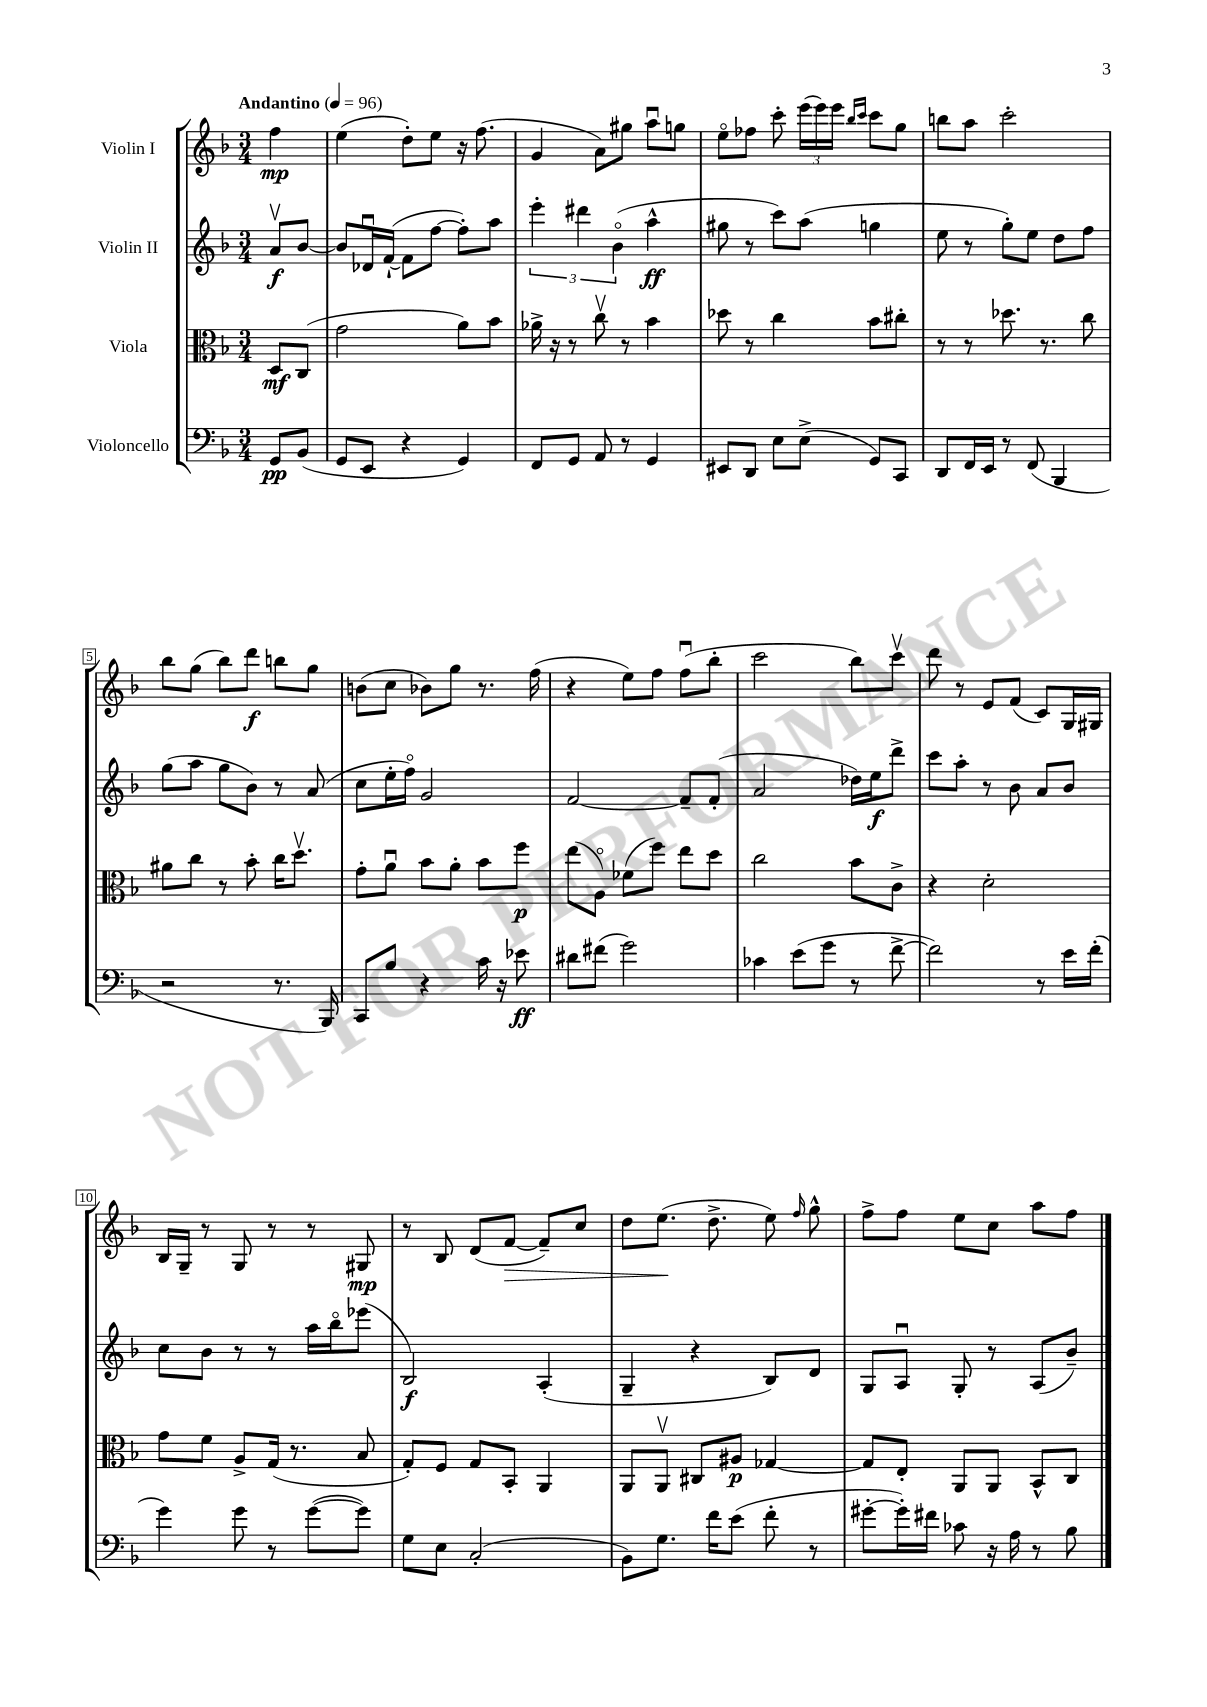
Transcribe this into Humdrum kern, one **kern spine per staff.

**kern	**dynam	**kern	**dynam	**kern	**dynam	**kern	**dynam
*part4	*part4	*part3	*part3	*part2	*part2	*part1	*part1
*staff4	*staff4	*staff3	*staff3	*staff2	*staff2	*staff1	*staff1
*I"Violoncello	*	*I"Viola	*	*I"Violin II	*	*I"Violin I	*
*clefF4	*	*clefC3	*	*clefG2	*	*clefG2	*
*k[b-]	*	*k[b-]	*	*k[b-]	*	*k[b-]	*
*M3/4	*	*M3/4	*	*M3/4	*	*M3/4	*
*MM96	*	*MM96	*	*MM96	*	*MM96	*
=	=	=	=	=	=	=	=
!	!	!	!	!	!	!LO:TX:a:B:t=Andantino	!
8GG/L	pp	8D/L	mf	8av/L	f	4ff\	mp
(8BB-/J	.	(8C/J	.	[8b-/J	.	.	.
=1	=1	=1	=1	=1	=1	=1	=1
8GG/L	.	2g\	.	8b-/L]	.	(4ee\	.
8EE/J	.	.	.	16d-Xu/L	.	.	.
.	.	.	.	([16f`/JJ	.	.	.
4r	.	.	.	8f\L]	.	8dd'\L)	.
.	.	.	.	[8ff\J	.	8ee\J	.
4GG/)	.	8a\L)	.	8ff'\L])	.	16r	.
.	.	.	.	.	.	(8.ff\	.
.	.	8b-\J	.	8aa\J	.	.	.
=2	=2	=2	=2	=2	=2	=2	=2
8FF/L	.	16a-X^\	.	6eee'\	.	4g/	.
.	.	16r	.	.	.	.	.
8GG/J	.	8r	.	.	.	.	.
.	.	.	.	6ddd#X\	.	.	.
8AA/	.	8ccv\	.	.	.	8a\L)	.
.	.	.	.	(6b-\	.	.	.
8r	.	8r	.	.	.	8gg#X\J	.
4GG/	.	4b-\	.	4aa^^\	ff	8aau\L	.
.	.	.	.	.	.	8ggn\J	.
=3	=3	=3	=3	=3	=3	=3	=3
8EE#X/L	.	8dd-X\	.	8gg#X\	.	8ee\L	.
8DD/J	.	8r	.	8r	.	8ff-X\J	.
8E\L	.	4cc\	.	8ccc\L)	.	8ccc'\	.
(8E^\J	.	.	.	(8aa\J	.	(24eee\LL	.
.	.	.	.	.	.	24eee\)	.
.	.	.	.	.	.	24eee\JJ	.
.	.	.	.	.	.	16qqbb-/LL	.
.	.	.	.	.	.	16qqccc/JJ	.
8GG/L)	.	8b-\L	.	4ggn\	.	8ccc\L	.
8CC/J	.	8cc#X'\J	.	.	.	8gg\J	.
=4	=4	=4	=4	=4	=4	=4	=4
8DD/L	.	8r	.	8ee\	.	8bbn\L	.
16FF/L	.	8r	.	8r	.	8aa\J	.
16EE/JJ	.	.	.	.	.	.	.
8r	.	8.dd-X\	.	8gg'\L)	.	2ccc'\	.
(8FF/	.	.	.	8ee\J	.	.	.
.	.	8.r	.	.	.	.	.
4BBB-/	.	.	.	8dd\L	.	.	.
.	.	8cc\	.	8ff\J	.	.	.
!!LO:LB:g=z
=5	=5	=5	=5	=5	=5	=5	=5
2r	.	8a#X\L	.	(8gg\L	.	8bb-\L	.
.	.	8cc\J	.	8aa\J	.	(8gg\J	.
.	.	8r	.	8gg\L	.	8bb-\L)	.
.	.	8b-'\	.	8b-\J)	.	8ddd\J	f
8.r	.	16cc\KL	.	8r	.	8bbn\L	.
.	.	8.ddv\J	.	.	.	.	.
.	.	.	.	(8a/	.	8gg\J	.
16BBB-/)	.	.	.	.	.	.	.
=6	=6	=6	=6	=6	=6	=6	=6
8CC/L	.	8g'\L	.	8cc\L	.	(8bn\L	.
8B-/J	.	8au\J	.	16ee'\L	.	8cc\J	.
.	.	.	.	16ff\JJ)	.	.	.
4r	.	8b-\L	.	2g/	.	8b-X\L)	.
.	.	8a'\J	.	.	.	8gg\J	.
16c\	.	8b-\L	.	.	.	8.r	.
16r	.	.	.	.	.	.	.
8e-X\	ff	8ff\J	p	.	.	.	.
.	.	.	.	.	.	(16ff\	.
=7	=7	=7	=7	=7	=7	=7	=7
8d#X\L	.	(8ee\L	.	[2f/	.	4r	.
(8f#X\J	.	8A\J)	.	.	.	.	.
2g\)	.	(8f-X\L	.	.	.	8ee\L)	.
.	.	8ff\J)	.	.	.	8ff\J	.
.	.	8ee\L	.	8f~/L]	.	(8ffu\L	.
.	.	8dd\J	.	(8f'/J	.	8bb-'\J	.
=8	=8	=8	=8	=8	=8	=8	=8
4c-X\	.	2cc\	.	2a/	.	2ccc\	.
(8e\L	.	.	.	.	.	.	.
8g\J	.	.	.	.	.	.	.
8r	.	8b-\L	.	16dd-X\LL)	.	8bb-\L)	.
.	.	.	.	16ee\J	f	.	.
[8f^\	.	8c^\J	.	8ddd^\J	.	8cccv\J	.
=9	=9	=9	=9	=9	=9	=9	=9
2f\])	.	4r	.	8ccc\L	.	8ddd\	.
.	.	.	.	8aa'\J	.	8r	.
.	.	2d'\	.	8r	.	8e/L	.
.	.	.	.	8b-\	.	(8f/J	.
8r	.	.	.	8a/L	.	8c/L)	.
16e\LL	.	.	.	8b-/J	.	16G/L	.
(16f'\JJ	.	.	.	.	.	16G#X/JJ	.
!!LO:LB:g=z
=10	=10	=10	=10	=10	=10	=10	=10
4g\)	.	8g\L	.	8cc\L	.	16B-/LL	.
.	.	.	.	.	.	16G~/JJ	.
.	.	8f\J	.	8b-\J	.	8r	.
8g\	.	8A^/L	.	8r	.	8G/	.
8r	.	(16G/Jk	.	8r	.	8r	.
.	.	8.r	.	.	.	.	.
([8g\L	.	.	.	16aa\LL	.	8r	.
.	.	.	.	16bb-\J	.	.	.
8g\J])	.	8B-/	.	(8eee-X\J	.	8G#X/	mp
=11	=11	=11	=11	=11	=11	=11	=11
8G\L	.	8G'/L)	.	2B-/)	f	8r	.
8E\J	.	8F/J	.	.	.	8B-/	.
(2C'/	.	8G/L	.	.	.	(8d/L	.
!	!	!	!	!	!	!	!LO:HP:b
.	.	8BB-'/J	.	.	.	[8f/J	>
.	.	4AA/	.	(4A'/	.	8f~/L])	.
.	.	.	.	.	.	8cc/J	.
=12	=12	=12	=12	=12	=12	=12	=12
8BB-\L)	.	8AA/L	.	4G~/	.	8dd\L	.
8.G\J	.	8AAv/J	.	.	.	(8.ee\J	.
.	.	8C#X/L	.	4r	.	.	.
16f\KL	.	.	.	.	.	8.dd^\	]
(8e\J	.	8A#X/J	p	.	.	.	.
8f'\	.	[4G-X/	.	8B-/L)	.	8ee\)	.
.	.	.	.	.	.	16qqff/	.
8r	.	.	.	8d/J	.	8gg^^\	.
=13	=13	=13	=13	=13	=13	=13	=13
[8g#X'\L	.	8G-/L]	.	8G/L	.	8ff^\L	.
16g#'\L])	.	8E'/J	.	8Au/J	.	8ff\J	.
16f#X\JJ	.	.	.	.	.	.	.
8c-X\	.	8AA/L	.	8G'/	.	8ee\L	.
16r	.	8AA/J	.	8r	.	8cc\J	.
16A\	.	.	.	.	.	.	.
8r	.	8BB-^^/L	.	(8A/L	.	8aa\L	.
8B-\	.	8C/J	.	8b-~/J)	.	8ff\J	.
==	==	==	==	==	==	==	==
*-	*-	*-	*-	*-	*-	*-	*-
